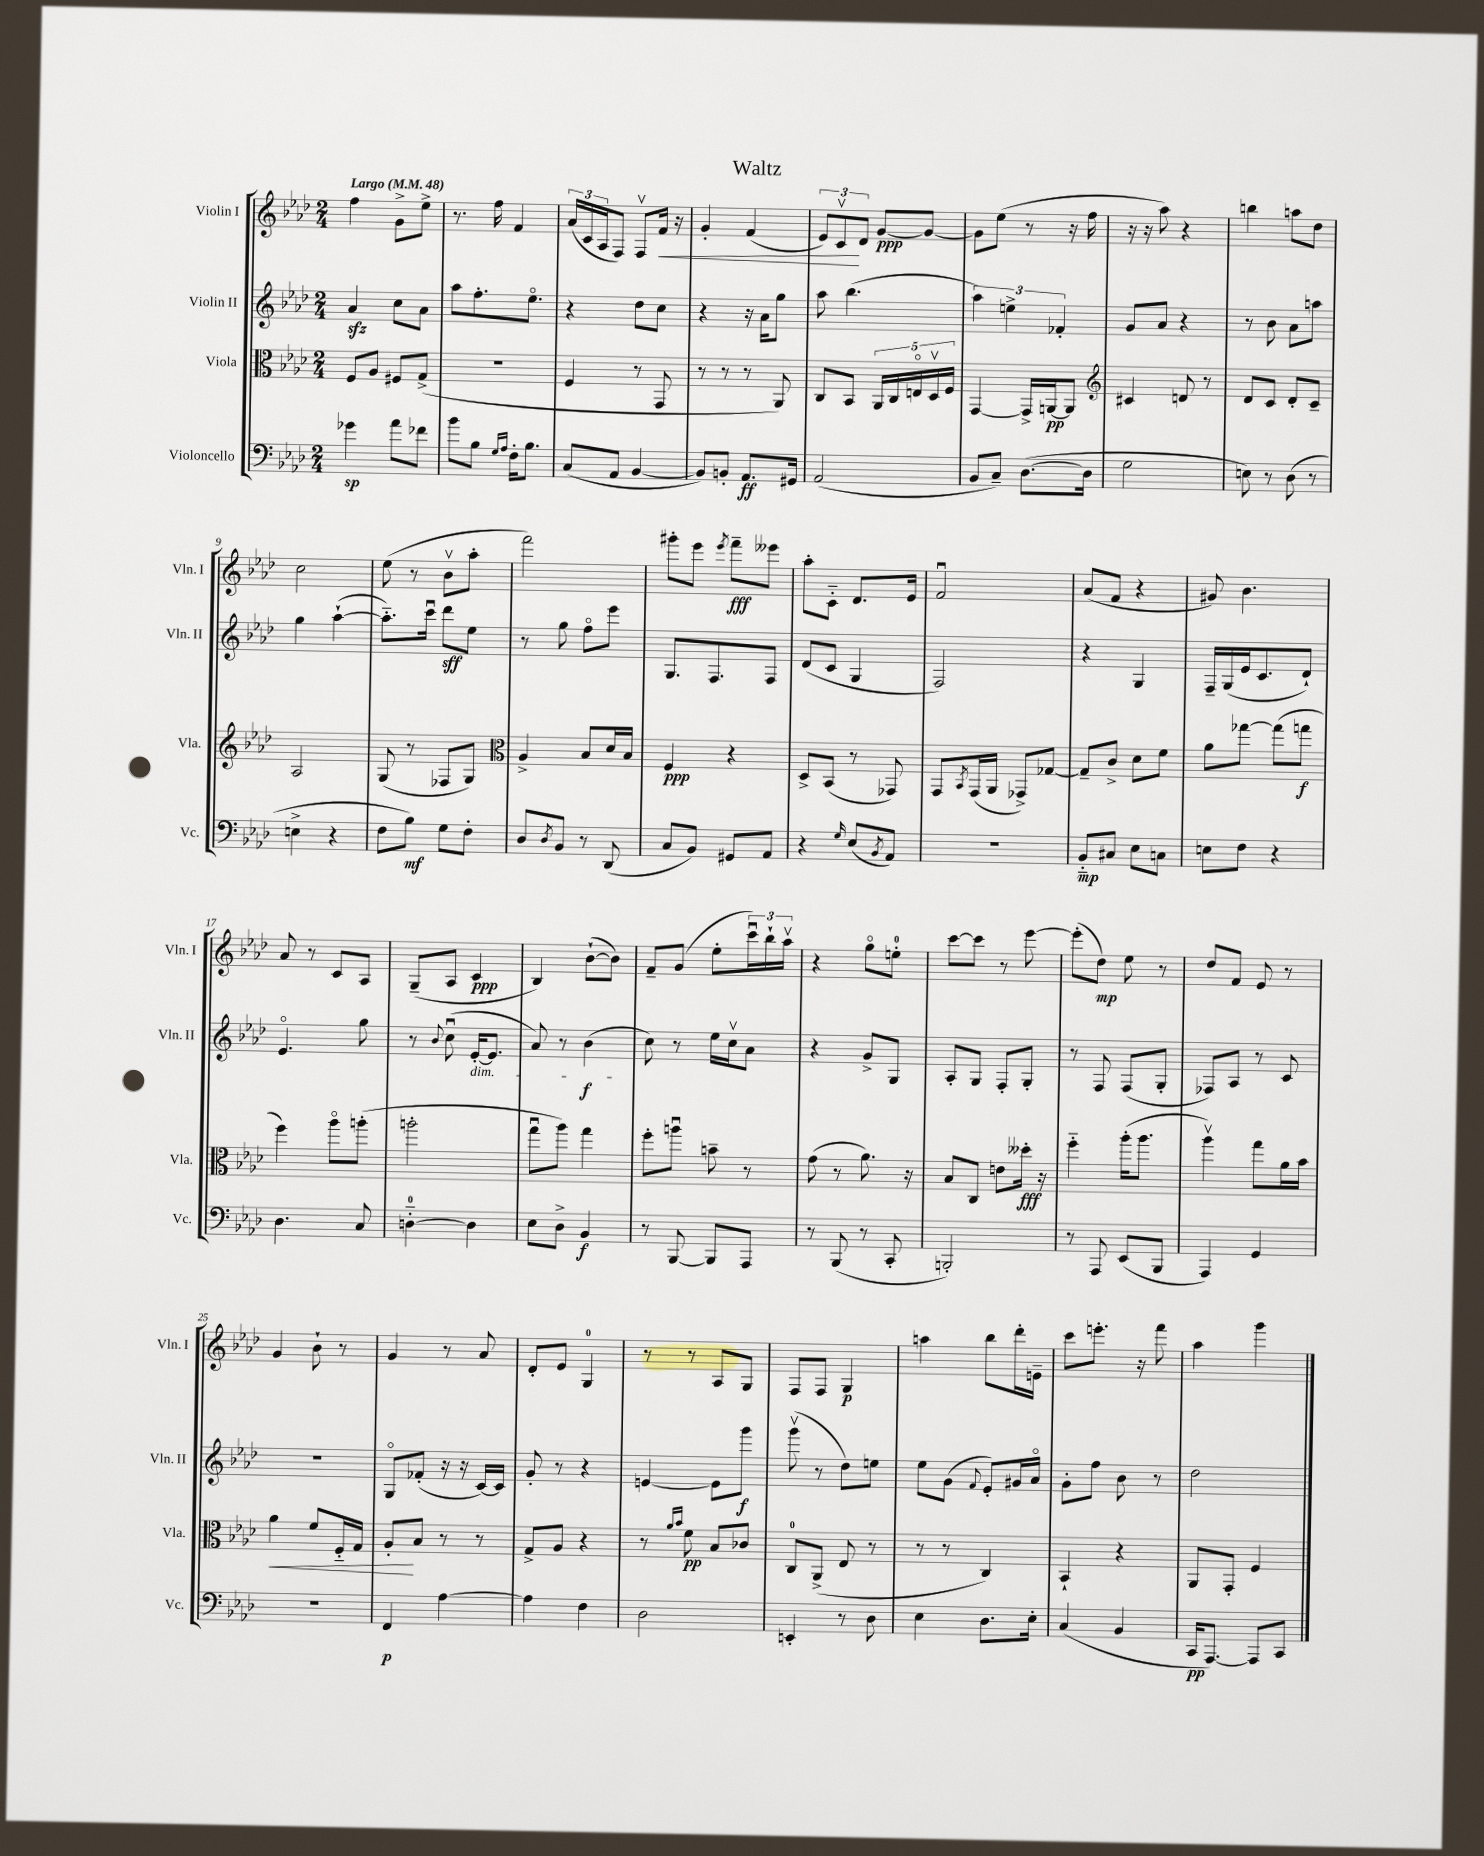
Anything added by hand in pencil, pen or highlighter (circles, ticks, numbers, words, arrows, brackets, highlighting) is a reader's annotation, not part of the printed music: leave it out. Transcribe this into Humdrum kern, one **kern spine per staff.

**kern	**dynam	**kern	**dynam	**kern	**dynam	**kern	**dynam
*part4	*part4	*part3	*part3	*part2	*part2	*part1	*part1
*staff4	*staff4	*staff3	*staff3	*staff2	*staff2	*staff1	*staff1
*I"Violoncello	*	*I"Viola	*	*I"Violin II	*	*I"Violin I	*
*I'Vc.	*	*I'Vla.	*	*I'Vln. II	*	*I'Vln. I	*
*clefF4	*	*clefC3	*	*clefG2	*	*clefG2	*
*k[b-e-a-d-]	*	*k[b-e-a-d-]	*	*k[b-e-a-d-]	*	*k[b-e-a-d-]	*
*M2/4	*	*M2/4	*	*M2/4	*	*M2/4	*
*MM48	*	*MM48	*	*MM48	*	*MM48	*
=1	=1	=1	=1	=1	=1	=1	=1
!	!	!	!	!	!	!LO:TX:a:B:t=Largo	!
4g-X\	sp	8F/L	.	4a-zz/	.	4ff\	.
.	.	8A-/J	.	.	.	.	.
8a-\L	.	8F#X/L	.	8cc\L	.	8g^\L	.
8f-X\J	.	(8G^/J	.	8a-\J	.	8ee-^\J	.
=2	=2	=2	=2	=2	=2	=2	=2
8b-\L	.	2r	.	8aa-\L	.	8.r	.
8B-\J	.	.	.	8.ff'\	.	.	.
.	.	.	.	.	.	16ff\	.
16qqG/LL	.	.	.	.	.	.	.
16qqA-/JJ	.	.	.	.	.	.	.
16F'\KL	.	.	.	.	.	4f/	.
8.B-\J	.	.	.	8.ee-\J	.	.	.
=3	=3	=3	=3	=3	=3	=3	=3
(8C/L	.	4F/	.	4r	.	(24a-/LL	.
.	.	.	.	.	.	24c/	.
.	.	.	.	.	.	24A-/J	.
8AA-/J	.	.	.	.	.	8F/J)	.
[4BB-/	.	8r	.	8dd-\L	.	8Fv/L	.
!	!	!	!	!	!	!	!LO:HP:b
.	.	8GG/	.	8cc\J	.	16f/Jk	<
.	.	.	.	.	.	16r	.
=4	=4	=4	=4	=4	=4	=4	=4
8BB-/L])	.	8r	.	4r	.	4g'/	.
8BBn'/J	.	8r	.	.	.	.	.
8.AA-/L	ff	8r	.	16r	.	(4f/	.
.	.	.	.	16a-\KL	.	.	.
.	.	8AA-/)	.	8gg\J	.	.	.
16GG#X/Jk	.	.	.	.	.	.	.
=5	=5	=5	=5	=5	=5	=5	=5
(2AA-/	.	8C/L	.	8aa-\	.	12e-/L)	.
.	.	.	.	.	.	12cv/	.
.	.	8BB-/J	.	(4.bb-\	.	.	.
.	.	.	.	.	.	12d-/J	[
.	.	20AA-/LL	.	.	.	[8g/L	ppp
.	.	20C/	.	.	.	.	.
.	.	20En/	.	.	.	.	.
.	.	.	.	.	.	8g/J_	.
.	.	20D-v/	.	.	.	.	.
.	.	20F/JJ	.	.	.	.	.
=6	=6	=6	=6	=6	=6	=6	=6
8BB-/L	.	[4GG/	.	6aa-\)	.	8g\L]	.
8C~/J)	.	.	.	.	.	(8ee-\J	.
.	.	.	.	6een^\	.	.	.
([8.D-\L	.	16GG^/LL]	.	.	.	8r	.
.	.	[16AAn/J	pp	.	.	.	.
.	.	.	.	6f-X'/	.	.	.
.	.	8AA/J]	.	.	.	16r	.
16D-\Jk]	.	.	.	.	.	16ff\	.
=7	=7	=7	=7	=7	=7	=7	=7
*	*	*clefG2	*	*	*	*	*
2G\	.	4c#X/	.	8g/L	.	16r	.
.	.	.	.	.	.	16r	.
.	.	.	.	8a-/J	.	8aa-\)	.
.	.	8dn/	.	4r	.	4r	.
.	.	8r	.	.	.	.	.
=8	=8	=8	=8	=8	=8	=8	=8
8En\)	.	8d-/L	.	8r	.	4bbn\	.
8r	.	8c/J	.	8b-\	.	.	.
(8D-\	.	8d-'/L	.	8a-\L	.	8aan\L	.
8r	.	8c~/J	.	8aan\J	.	8dd-\J	.
!!LO:LB:g=z
=9	=9	=9	=9	=9	=9	=9	=9
4En^\	.	2A-/	.	4gg\	.	2cc\	.
4r	.	.	.	([4aa-`\	.	.	.
=10	=10	=10	=10	=10	=10	=10	=10
8F\L	.	(8G/	.	8.aa-\L])	.	(8ee-\	.
8B-\J)	mf	8r	.	.	.	8r	.
.	.	.	.	16cccu\Jk	.	.	.
8G\L	.	8F-X/L	.	8ddd-\L	sff	8b-v\L	.
8F'\J	.	8G/J)	.	8ee-\J	.	8aa-'\J	.
=11	=11	=11	=11	=11	=11	=11	=11
*	*	*clefC3	*	*	*	*	*
8D-/L	.	4A-^/	.	8r	.	2fff\)	.
8qD-/	.	.	.	.	.	.	.
8BB-/J	.	.	.	8gg\	.	.	.
8r	.	8B-/L	.	8ff\L	.	.	.
(8DD-/	.	16d-/L	.	8eee-\J	.	.	.
.	.	16B-/JJ	.	.	.	.	.
=12	=12	=12	=12	=12	=12	=12	=12
8C/L	.	4F/	ppp	8.G/L	.	8ggg#X'\L	.
8BB-/J)	.	.	.	.	.	8eee-\J	.
.	.	.	.	8.F/	.	.	.
.	.	.	.	.	.	8qeee-/	.
8GG#X/L	.	4r	.	.	.	8fff~\L	fff
8AA-/J	.	.	.	8F/J	.	8eee--X\J	.
=13	=13	=13	=13	=13	=13	=13	=13
4r	.	8D-^/L	.	(8d-/L	.	8aa-'\L	.
.	.	(8BB-/J	.	8c/J	.	8c\J	.
16qqG/	.	.	.	.	.	.	.
(8E-/L	.	8r	.	4G/	.	8.d-/L	.
8qBB-/	.	.	.	.	.	.	.
8AA-/J)	.	8GG-X/)	.	.	.	.	.
.	.	.	.	.	.	16e-/Jk	.
=14	=14	=14	=14	=14	=14	=14	=14
2r	.	8GG/L	.	2F/)	.	2fu/	.
.	.	8qBB-/	.	.	.	.	.
.	.	(16GG/L	.	.	.	.	.
.	.	16AA-/JJ	.	.	.	.	.
.	.	8GG-X^/L)	.	.	.	.	.
.	.	[8G-X/J	.	.	.	.	.
=15	=15	=15	=15	=15	=15	=15	=15
8BB-/L	mp	8G-~/L]	.	4r	.	(8a-/L	.
8C#X/J	.	8c^/J	.	.	.	8f/J	.
8E-\L	.	8d-\L	.	4G/	.	4r	.
8Cn\J	.	8f\J	.	.	.	.	.
=16	=16	=16	=16	=16	=16	=16	=16
8En\L	.	8a-\L	.	16F~/LL	.	8g#X/)	.
.	.	.	.	(16G/	.	.	.
8F\J	.	[8gg-X\J	.	16e-/J	.	4.b-\	.
.	.	.	.	8.c/	.	.	.
4r	.	(8gg-\L]	.	.	.	.	.
.	.	8ggn\J	f	8d-`/J)	.	.	.
!!LO:LB:g=z
=17	=17	=17	=17	=17	=17	=17	=17
4.D-\	.	4ff\)	.	4.e-/	.	8a-/	.
.	.	.	.	.	.	8r	.
.	.	8aa-\L	.	.	.	8c/L	.
8C/	.	(8aan'\J	.	8gg\	.	8A-/J	.
=18	=18	=18	=18	=18	=18	=18	=18
[4Dn\	.	2aan'\	.	8r	.	(8G~/L	.
.	.	.	.	8qqb-/	.	.	.
.	.	.	.	(8ccu\	.	8A-/J	.
!	!	!	!	!LO:TX:b:i:t=dim.	!	!	!
4D\]	.	.	.	[16e-'/KL	.	4c/	ppp
.	.	.	.	8.e-/J]	.	.	.
=19	=19	=19	=19	=19	=19	=19	=19
8E-\L	.	8ggu\L	.	8a-/)	.	4B-/)	.
8D-^\J	.	8aa-\J)	.	8r	.	.	.
4BB-/	f	4gg\	.	(4b-\	f	([8b-`\L	.
.	.	.	.	.	.	8b-\J])	.
=20	=20	=20	=20	=20	=20	=20	=20
8r	.	8ff'\L	.	8cc\)	.	8f~/L	.
[8BBB-/	.	8aanu\J	.	8r	.	(8g/J	.
8BBB-/L]	.	8bn~\	.	16ee-\LL	.	8ee-'\L	.
.	.	.	.	16ccv\J	.	.	.
8AAA-/J	.	8r	.	8a-\J	.	24cccu\L)	.
.	.	.	.	.	.	24bb-`\	.
.	.	.	.	.	.	24aa-v\JJ	.
=21	=21	=21	=21	=21	=21	=21	=21
8r	.	(8g\	.	4r	.	4r	.
(8BBB-/	.	8r	.	.	.	.	.
8r	.	8.a-\)	.	8g^/L	.	8gg\L	.
8CC'/	.	.	.	8G/J	.	8een'\J	.
.	.	16r	.	.	.	.	.
=22	=22	=22	=22	=22	=22	=22	=22
2BBBn'/)	.	8B-/L	.	8A-'/L	.	[8ccc\L	.
.	.	8C/J	.	8G/J	.	8ccc\J]	.
.	.	8en\L	.	8F'/L	.	8r	.
.	.	16dd--X'\Jk	fff	8G'/J	.	[8eee-\	.
.	.	16r	.	.	.	.	.
=23	=23	=23	=23	=23	=23	=23	=23
8r	.	4ff\	.	8r	.	(8eee-'\L]	.
8AAA-/	.	.	.	8F/	.	8dd-\J)	mp
(8EE-/L	.	(16aa-'\KL	.	(8F/L	.	8ee-\	.
.	.	8.aa-\J	.	.	.	.	.
8BBB-/J	.	.	.	8G'/J	.	8r	.
=24	=24	=24	=24	=24	=24	=24	=24
4AAA-/)	.	4aa-v\)	.	8F-X/L)	.	8dd-/L	.
.	.	.	.	8A-/J	.	8f/J	.
4GG/	.	8gg\L	.	8r	.	8e-/	.
.	.	16a-\L	.	8c/	.	8r	.
.	.	16b-\JJ	.	.	.	.	.
!!LO:LB:g=z
=25	=25	=25	=25	=25	=25	=25	=25
!	!	!	!LO:HP:b	!	!	!	!
2r	.	4a-\	<	2r	.	4g/	.
.	.	8f/L	.	.	.	8b-`\	.
.	.	16F/L	.	.	.	8r	.
.	.	16G/JJ	.	.	.	.	.
=26	=26	=26	=26	=26	=26	=26	=26
4FF/	p	8A-'/L	.	8G/L	.	4g/	.
.	.	8B-/J	[	(8f-X'/J	.	.	.
[4A-\	.	8r	.	16r	.	8r	.
.	.	.	.	16r	.	.	.
.	.	8r	.	[16c/LL)	.	8a-/	.
.	.	.	.	16c/JJ]	.	.	.
=27	=27	=27	=27	=27	=27	=27	=27
4A-\]	.	8G^/L	.	8g'/	.	8d-'/L	.
.	.	8A-/J	.	8r	.	8e-/J	.
4F\	.	4r	.	4r	.	4G/	.
=28	=28	=28	=28	=28	=28	=28	=28
2D-\	.	8r	.	[4en/	.	8r	.
.	.	16qqa-/LL	.	.	.	.	.
.	.	16qqb-/JJ	.	.	.	.	.
.	.	8f\	pp	.	.	8r	.
.	.	8B-/L	.	8e\L]	.	8A-/L	.
.	.	8c-X/J	.	8ggg\J	f	8G/J	.
=29	=29	=29	=29	=29	=29	=29	=29
4EEn'/	.	8C/L	.	(8gggv\	.	8F/L	.
.	.	(8AA-^/J	.	8r	.	8F/J	.
8r	.	8E-/	.	8dd-\L)	.	4G/	p
8D-\	.	8r	.	8een\J	.	.	.
=30	=30	=30	=30	=30	=30	=30	=30
4E-\	.	8r	.	8ee-\L	.	4aan\	.
.	.	8r	.	(8g\J	.	.	.
.	.	.	.	8qqf/	.	.	.
8.D-\L	.	4C/)	.	8e-'/L)	.	8bb-\L	.
.	.	.	.	16g#X/L	.	16ddd-'\L	.
16E-'\Jk	.	.	.	16a-/JJ	.	16en~\JJ	.
=31	=31	=31	=31	=31	=31	=31	=31
(4C/	.	4BB-`/	.	8g'\L	.	8ccc\L	.
.	.	.	.	8ff\J	.	8.eeen'\J	.
4BB-/	.	4r	.	8b-\	.	.	.
.	.	.	.	.	.	16r	.
.	.	.	.	8r	.	8fff\	.
=32	=32	=32	=32	=32	=32	=32	=32
16CC/KL	pp	8AA-/L	.	2dd-\	.	4aa-\	.
[8.AAA-/J)	.	.	.	.	.	.	.
.	.	8GG'/J	.	.	.	.	.
8AAA-/L]	.	4F/	.	.	.	4ggg\	.
8CC/J	.	.	.	.	.	.	.
==	==	==	==	==	==	==	==
*-	*-	*-	*-	*-	*-	*-	*-
